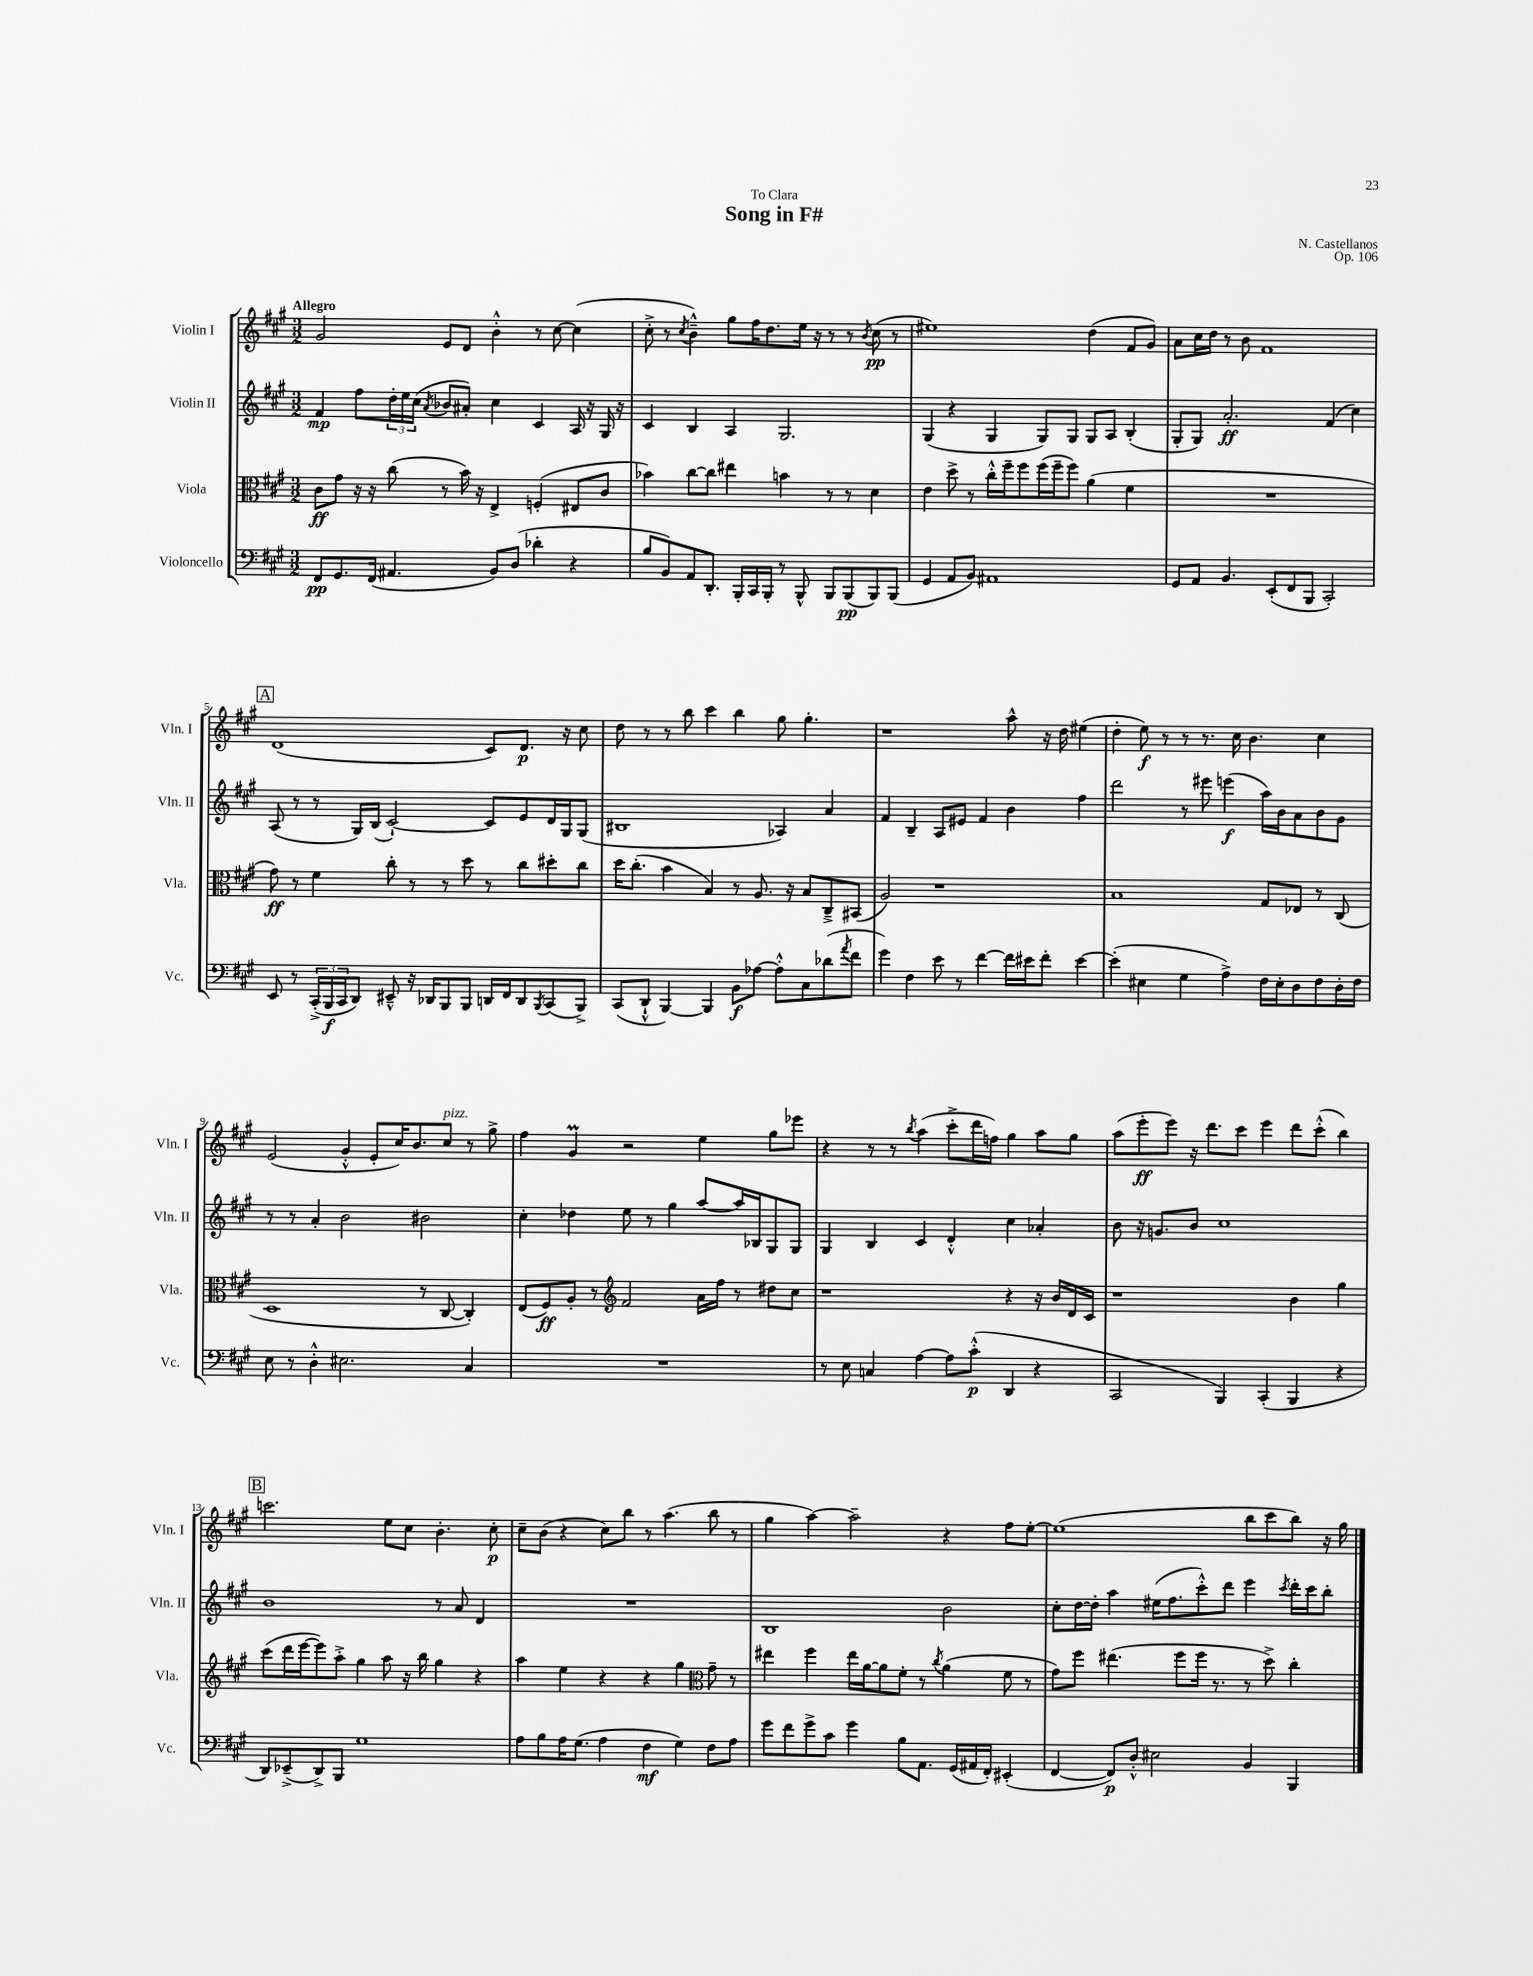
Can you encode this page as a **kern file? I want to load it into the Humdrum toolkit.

**kern	**dynam	**kern	**dynam	**kern	**dynam	**kern	**dynam
*part4	*part4	*part3	*part3	*part2	*part2	*part1	*part1
*staff4	*staff4	*staff3	*staff3	*staff2	*staff2	*staff1	*staff1
*I"Violoncello	*	*I"Viola	*	*I"Violin II	*	*I"Violin I	*
*I'Vc.	*	*I'Vla.	*	*I'Vln. II	*	*I'Vln. I	*
*clefF4	*	*clefC3	*	*clefG2	*	*clefG2	*
*k[f#c#g#]	*	*k[f#c#g#]	*	*k[f#c#g#]	*	*k[f#c#g#]	*
*M3/2	*	*M3/2	*	*M3/2	*	*M3/2	*
=1	=1	=1	=1	=1	=1	=1	=1
!	!	!	!	!	!	!LO:TX:a:B:t=Allegro	!
8FF#/L	pp	8c#\L	ff	4f#/	mp	2g#/	.
8.GG#/	.	8g#\J	.	.	.	.	.
.	.	16r	.	8ff#\L	.	.	.
(16FF#/Jk	.	16r	.	.	.	.	.
4.AA#X/	.	(8cc#\	.	24dd'\L	.	.	.
.	.	.	.	24ee\	.	.	.
.	.	.	.	(24cc#\JJ	.	.	.
.	.	.	.	8qa/	.	.	.
.	.	8r	.	8b-X/L	.	8e/L	.
.	.	16b\)	.	8a#X'/J)	.	8d/J	.
.	.	16r	.	.	.	.	.
8BB/L)	.	4E^/	.	4cc#\	.	4b'^^\	.
(8D/J	.	.	.	.	.	.	.
4d-X'\	.	(4Fn'/	.	4c#/	.	8r	.
.	.	.	.	.	.	[8cc#\	.
4r	.	8E#X/L	.	16A/	.	(4cc#\]	.
.	.	.	.	16r	.	.	.
.	.	8c#/J	.	16G#/	.	.	.
.	.	.	.	16r	.	.	.
=2	=2	=2	=2	=2	=2	=2	=2
8B/L	.	4b-X\)	.	4c#/	.	8cc#'^\	.
8BB/)	.	.	.	.	.	8r	.
.	.	.	.	.	.	8qcc#/	.
8AA/	.	[8cc#\L	.	4B/	.	4b~^^\)	.
8.DD'/J	.	8cc#\J]	.	.	.	.	.
.	.	4ee#X\	.	4A/	.	8gg#\L	.
16BBB'/LL	.	.	.	.	.	.	.
16CC#/	.	.	.	.	.	16ff#\K	.
16BBB'/JJ	.	.	.	.	.	8.dd\	.
8r	.	4bn\	.	2.G#/	.	.	.
8BBB^^/	.	.	.	.	.	16ee\Jk	.
.	.	.	.	.	.	16r	.
8BBB/L	.	8r	.	.	.	8r	.
(8BBB/	pp	8r	.	.	.	8r	.
.	.	.	.	.	.	8qb/	.
8BBB/)	.	4d\	.	.	.	(8cc#\	pp
(8BBB/J	.	.	.	.	.	8r	.
=3	=3	=3	=3	=3	=3	=3	=3
4GG#/	.	4e\	.	(4G#/	.	1ee#X)	.
8AA/L	.	8dd^\	.	4r	.	.	.
8BB/J)	.	8r	.	.	.	.	.
1AA#X	.	16cc#'^^\LL	.	4G#/	.	.	.
.	.	16ff#~\J	.	.	.	.	.
.	.	8ff#\	.	.	.	.	.
.	.	(16ff#\L	.	8G#/L)	.	.	.
.	.	16ff#~\J	.	.	.	.	.
.	.	8ff#\J)	.	8G#/J	.	.	.
.	.	(4a\	.	8G#/L	.	(4dd\	.
.	.	.	.	8A/J	.	.	.
.	.	4f#\	.	(4B'/	.	8f#/L	.
.	.	.	.	.	.	8g#/J)	.
=4	=4	=4	=4	=4	=4	=4	=4
8GG#/L	.	1.r	.	8G#'/L	.	8a\L	.
8AA/J	.	.	.	8G#/J)	.	16cc#\L	.
.	.	.	.	.	.	16dd\JJ	.
4.BB/	.	.	.	2.a'/	ff	8r	.
.	.	.	.	.	.	8b\	.
.	.	.	.	.	.	1f#	.
(8EE'/L	.	.	.	.	.	.	.
8FF#/	.	.	.	.	.	.	.
8BBB/J	.	.	.	.	.	.	.
2CC#'/)	.	.	.	(4f#/	.	.	.
.	.	.	.	4cc#\)	.	.	.
!!LO:LB:g=z
!!LO:REH:place=s1:t=A
=5	=5	=5	=5	=5	=5	=5	=5
8EE/	.	8g#\)	ff	(8A/	.	(1d	.
8r	.	8r	.	8r	.	.	.
(24CC#'^/LL	.	4f#\	.	8r	.	.	.
24BBB/	f	.	.	.	.	.	.
24CC#/J	.	.	.	.	.	.	.
8DD/J)	.	.	.	16G#/LL)	.	.	.
.	.	.	.	(16B/JJ	.	.	.
8EE#X~^^/	.	8cc#'\	.	[2c#`/)	.	.	.
16r	.	8r	.	.	.	.	.
16DD-X/KL	.	.	.	.	.	.	.
8BBB/	.	8r	.	.	.	.	.
8BBB/J	.	8dd\	.	.	.	.	.
16DDn/LL	.	8r	.	8c#/L]	.	8c#/L)	.
16FF#/J	.	.	.	.	.	.	.
8DD/	.	8cc#\L	.	8e/	.	8.d/J	p
8qBBB/	.	.	.	.	.	.	.
(8CC#/	.	8dd#X'\	.	16d/L	.	.	.
.	.	.	.	16G#/J	.	16r	.
8BBB^/J)	.	8cc#\J	.	(8G#/J	.	8cc#\	.
=6	=6	=6	=6	=6	=6	=6	=6
(8CC#/L	.	16dd\KL	.	1B#X	.	8dd\	.
.	.	(8.cc#'\J	.	.	.	.	.
8DD`^^/J	.	.	.	.	.	8r	.
[4BBB/)	.	4b\	.	.	.	8r	.
.	.	.	.	.	.	8bb\	.
4BBB/]	.	4B/)	.	.	.	4ccc#\	.
8BB\L	f	8r	.	.	.	4bb\	.
[8A-X\J	.	8.A/	.	.	.	.	.
8A-'^^\L]	.	.	.	4A-X/)	.	8gg#\	.
.	.	16r	.	.	.	.	.
8C#\	.	8B/L	.	.	.	4.gg#'\	.
(8d-X\	.	8C#~^/	.	4a/	.	.	.
8qa/	.	.	.	.	.	.	.
8f#\J	.	(8BB#X/J	.	.	.	.	.
=7	=7	=7	=7	=7	=7	=7	=7
4g#\)	.	2A/)	.	4f#/	.	1r	.
4F#\	.	.	.	4B~/	.	.	.
8e\	.	1r	.	8A/L	.	.	.
8r	.	.	.	8e#X/J	.	.	.
[4f#\	.	.	.	4f#/	.	.	.
16f#\LL]	.	.	.	4b\	.	8aa^^\	.
16e#X\J	.	.	.	.	.	.	.
8f#'\J	.	.	.	.	.	16r	.
.	.	.	.	.	.	16dd\	.
[4e#\	.	.	.	4ff#\	.	(4ee#X\	.
=8	=8	=8	=8	=8	=8	=8	=8
(4e#'\]	.	1B	.	2ddd\	.	4dd'\	.
4E#X\	.	.	.	.	.	8ee\)	f
.	.	.	.	.	.	8r	.
4G#\	.	.	.	8r	.	8r	.
.	.	.	.	8eee#X\	.	8.r	.
4A^\)	.	.	.	(4eeen\	f	.	.
.	.	.	.	.	.	16cc#\	.
.	.	.	.	.	.	4.b\	.
16F#\LL	.	8G#/L	.	16aa\LL)	.	.	.
16E#'\J	.	.	.	16b\J	.	.	.
8D\	.	8E-X/J	.	8a\	.	.	.
8F#\	.	8r	.	8b\	.	4cc#\	.
16D'\L	.	(8C#/	.	8g#\J	.	.	.
16F#\JJ	.	.	.	.	.	.	.
!!LO:LB:g=z
=9	=9	=9	=9	=9	=9	=9	=9
8E\	.	1D	.	8r	.	(2e/	.
8r	.	.	.	8r	.	.	.
4D'^^\	.	.	.	4a'/	.	.	.
2.E#X\	.	.	.	2b\	.	4g#'^^/	.
.	.	.	.	.	.	8e'/L	.
.	.	.	.	.	.	16cc#/K)	.
.	.	.	.	.	.	8.b/	.
.	.	8r	.	2b#X\	.	.	.
!	!	!	!	!	!	!LO:TX:a:i:t=pizz.	!
.	.	[8C#/	.	.	.	8cc#/J	.
4C#/	.	4C#'/])	.	.	.	8r	.
.	.	.	.	.	.	8gg#^\	.
=10	=10	=10	=10	=10	=10	=10	=10
1.r	.	(8E/L	.	4cc#'\	.	4ff#\	.
.	.	8F#/)	ff	.	.	.	.
.	.	8A'/J	.	4dd-X\	.	4g#m/	.
.	.	8r	.	.	.	.	.
*	*	*clefG2	*	*	*	*	*
.	.	2f#/	.	8ee\	.	2r	.
.	.	.	.	8r	.	.	.
.	.	.	.	4gg#\	.	.	.
.	.	16a\LL	.	[8aa/L	.	4ee\	.
.	.	16ff#\JJ	.	.	.	.	.
.	.	8r	.	16aa/L]	.	.	.
.	.	.	.	16B-X/J	.	.	.
.	.	8dd#X\L	.	8G#/	.	8gg#\L	.
.	.	8cc#\J	.	8G#/J	.	8eee-X\J	.
=11	=11	=11	=11	=11	=11	=11	=11
8r	.	1r	.	4G#/	.	4r	.
8E\	.	.	.	.	.	.	.
4Cn/	.	.	.	4B/	.	8r	.
.	.	.	.	.	.	8r	.
.	.	.	.	.	.	8qbb/	.
[4A\	.	.	.	4c#/	.	(4aa\	.
8A\L]	.	.	.	4d'^^/	.	8ccc#'^\L	.
(8c#'^^\J	p	.	.	.	.	16ddd\L	.
.	.	.	.	.	.	16ffn\JJ)	.
4DD/	.	4r	.	4cc#\	.	4gg#\	.
4r	.	16r	.	4a-X'/	.	8aa\L	.
.	.	16b/LL	.	.	.	.	.
.	.	16d/	.	.	.	8gg#\J	.
.	.	16c#/JJ	.	.	.	.	.
=12	=12	=12	=12	=12	=12	=12	=12
2CC#/	.	1r	.	8b\	.	(8aa\L	.
.	.	.	.	16r	.	8eee'\	ff
.	.	.	.	8.gn/L	.	.	.
.	.	.	.	.	.	8eee\J)	.
.	.	.	.	8b/J	.	16r	.
.	.	.	.	.	.	8.ddd\L	.
4BBB/)	.	.	.	1cc#	.	.	.
.	.	.	.	.	.	8ccc#\J	.
(4CC#'/	.	.	.	.	.	4eee\	.
4BBB/	.	4b\	.	.	.	8ddd\L	.
.	.	.	.	.	.	(8ccc#'^^\J	.
4r	.	4gg#\	.	.	.	4bb\)	.
!!LO:LB:g=z
!!LO:REH:place=s1:t=B
=13	=13	=13	=13	=13	=13	=13	=13
8DD/L)	.	(8ccc#\L	.	1b	.	2.cccn\	.
(8EE-X~^/	.	16ddd\L	.	.	.	.	.
.	.	[16eee\J	.	.	.	.	.
8DD^/)	.	8eee\])	.	.	.	.	.
8BBB/J	.	8aa'^\J	.	.	.	.	.
1G#	.	4gg#\	.	.	.	.	.
.	.	8aa\	.	.	.	8ee\L	.
.	.	16r	.	.	.	8cc#\J	.
.	.	16bb\	.	.	.	.	.
.	.	4gg#\	.	8r	.	4.b'\	.
.	.	.	.	8a/	.	.	.
.	.	4r	.	4d/	.	.	.
.	.	.	.	.	.	8cc#'\	p
=14	=14	=14	=14	=14	=14	=14	=14
8A\L	.	4aa\	.	1.r	.	8cc#~\L	.
8B\	.	.	.	.	.	(8b\J	.
16A\K	.	4ee\	.	.	.	4r	.
(8.G#\J	.	.	.	.	.	.	.
4A\	.	4r	.	.	.	8cc#\L)	.
.	.	.	.	.	.	8bb\J	.
4F#\	mf	4r	.	.	.	8r	.
.	.	.	.	.	.	(4.aa\	.
4G#\)	.	4gg#\	.	.	.	.	.
*	*	*clefC3	*	*	*	*	*
8F#\L	.	8g#~\	.	.	.	8bb\	.
8A\J	.	8r	.	.	.	8r	.
=15	=15	=15	=15	=15	=15	=15	=15
8g#\L	.	4ee#X\	.	1B	.	4gg#\	.
8f#\	.	.	.	.	.	.	.
8g#^\	.	4ff#\	.	.	.	[4aa\)	.
8c#\J	.	.	.	.	.	.	.
4g#\	.	16ee#\LL	.	.	.	2aa~\]	.
.	.	[16a\J	.	.	.	.	.
.	.	8a\]	.	.	.	.	.
8B\L	.	8f#'\J	.	.	.	.	.
8.AA\J	.	8r	.	.	.	.	.
.	.	8qcc#/	.	.	.	.	.
.	.	(4a\	.	2b\	.	4r	.
(16GG#/LL	.	.	.	.	.	.	.
16AA#X/	.	.	.	.	.	.	.
16FF#'/JJ)	.	.	.	.	.	.	.
(4EE#X'/	.	8f#\	.	.	.	8ff#\L	.
.	.	8r	.	.	.	[8ee'\J	.
=16	=16	=16	=16	=16	=16	=16	=16
[4FF#/	.	8g#\L)	.	8cc#'\L	.	(1ee]	.
.	.	8ff#\J	.	[16dd\L	.	.	.
.	.	.	.	16dd'\JJ]	.	.	.
8FF#/L])	p	(4.ee#X\	.	4aa\	.	.	.
8D'^^/J	.	.	.	.	.	.	.
2E#X\	.	.	.	(16ee#X\KL	.	.	.
.	.	.	.	8.ff#\	.	.	.
.	.	8ff#\L	.	.	.	.	.
.	.	16ff#\Jk	.	8ccc#'^^\)	.	.	.
.	.	8.r	.	.	.	.	.
.	.	.	.	8ddd\J	.	.	.
4BB/	.	8r	.	4eee\	.	8bb\L	.
.	.	8dd^\)	.	.	.	8ccc#\	.
.	.	.	.	8qccc#/	.	.	.
4BBB/	.	4cc#'\	.	16ddd'\LL	.	8bb\J)	.
.	.	.	.	16ccc#\J	.	.	.
.	.	.	.	8bb'\J	.	16r	.
.	.	.	.	.	.	16gg#\	.
==	==	==	==	==	==	==	==
*-	*-	*-	*-	*-	*-	*-	*-
